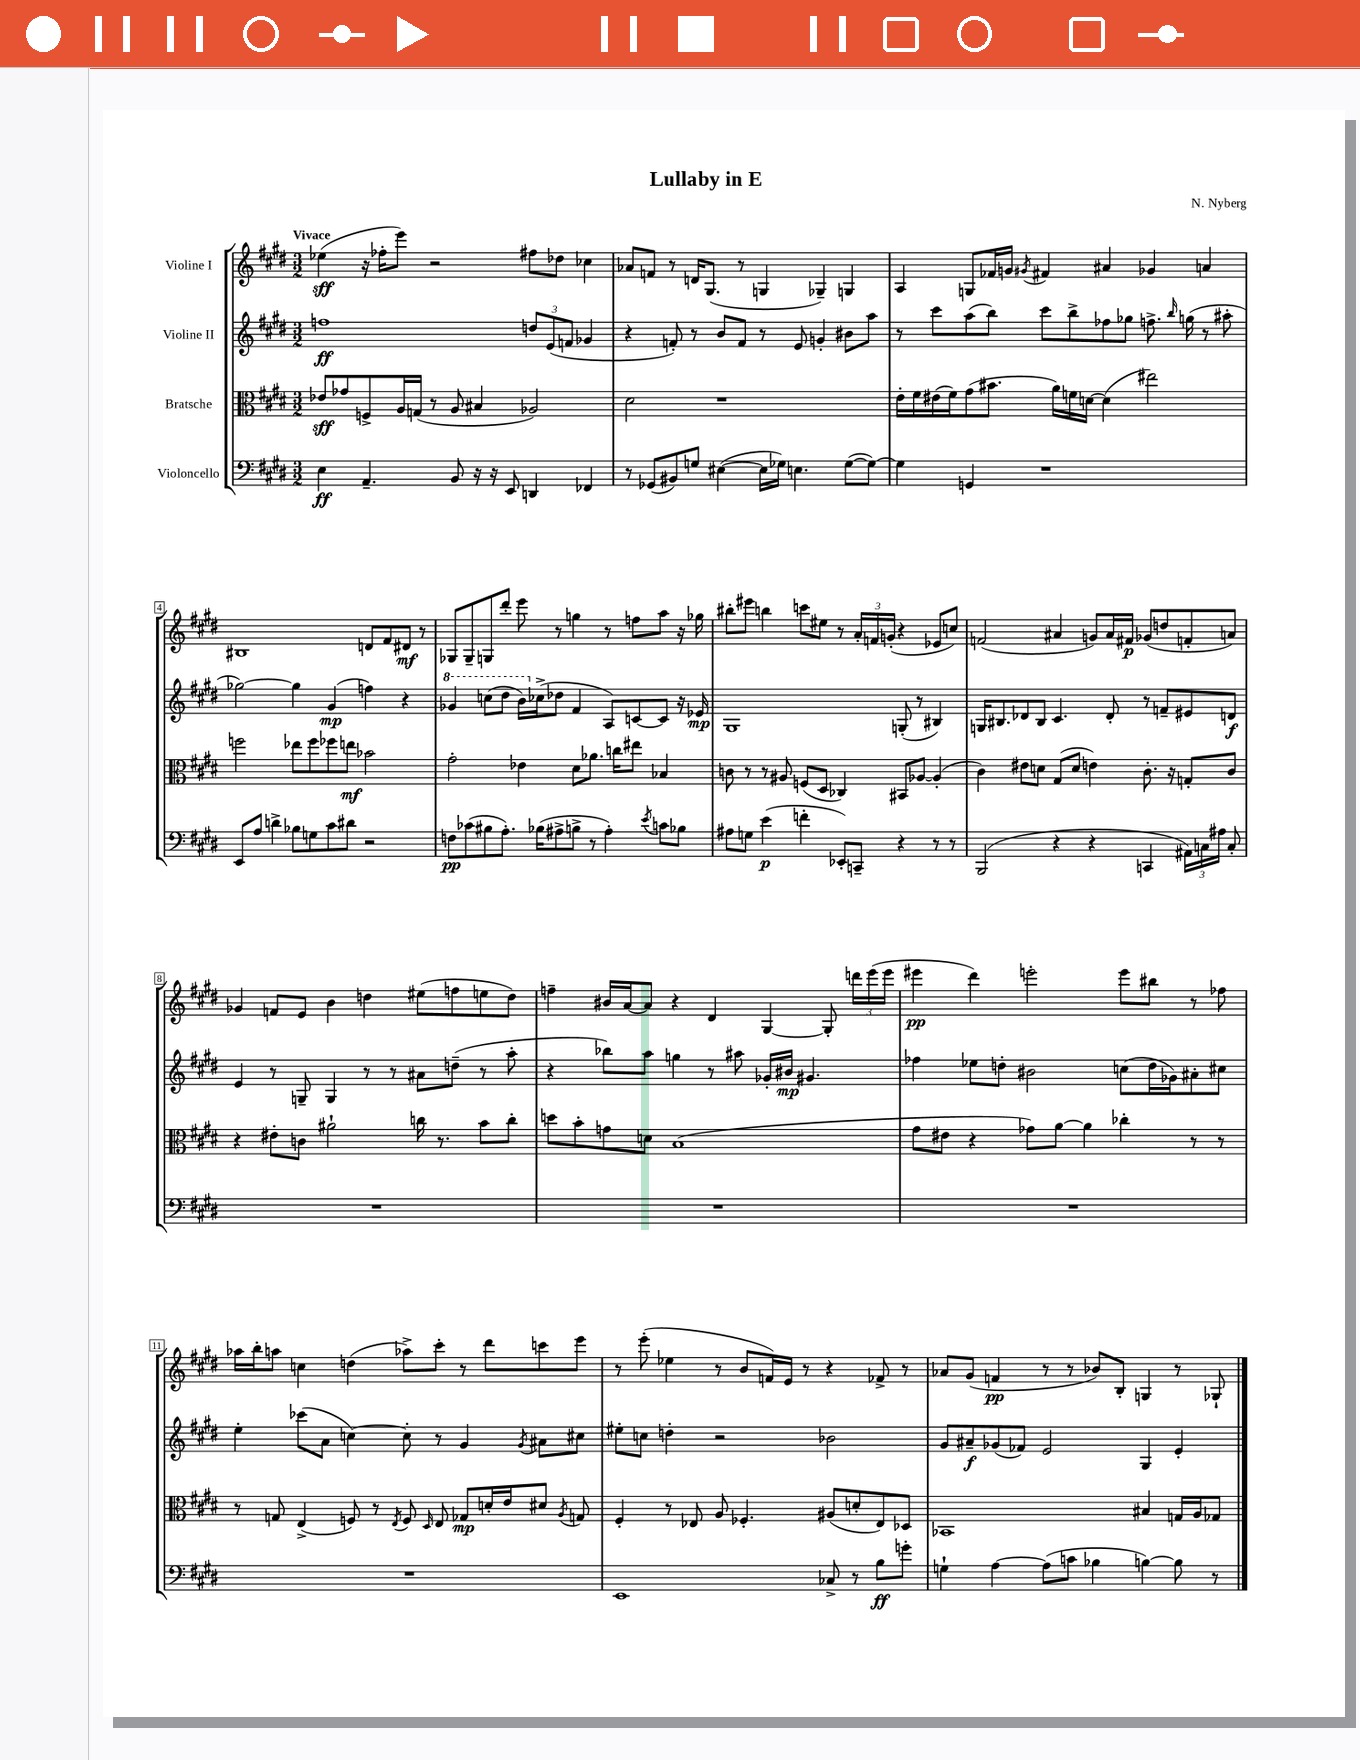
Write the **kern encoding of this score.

**kern	**kern	**kern	**kern
*staff4	*staff3	*staff2	*staff1
*clefF4	*clefC3	*clefG2	*clefG2
*k[f#c#g#d#]	*k[f#c#g#d#]	*k[f#c#g#d#]	*k[f#c#g#d#]
*M3/2	*M3/2	*M3/2	*M3/2
4E	8e-	1ff	(4ee-
.	8g-	.	.
4.AA~	8F^	.	16r
.	.	.	16ff-'
.	16A	.	8eee)
.	(16G	.	.
.	8r	.	2r
8BB	8A	.	.
16r	4B#	.	.
16r	.	.	.
8EE	.	.	.
4DD	2A-)	12dd	8ff#
.	.	(12e	.
.	.	.	8dd-
.	.	12f	.
4FF-	.	4g-	4cc-
=	=	=	=
8r	2d#	4r	8a-
(8GG-	.	.	8f
8BB#)	.	8f')	8r
8G	.	8r	16d
.	.	.	(8.G#
([4E#	1r	8b	.
.	.	8f	8r
16E#]	.	8r	4G
16G-)	.	.	.
4.E	.	8e	.
.	.	4g'	4G-~)
([8G-	.	8b#	4G
8G-_)	.	8aa	.
=	=	=	=
4G-]	16e'	8r	4A
.	16f#	.	.
.	(16e#	8ccc#	.
.	16f#)	.	.
4GG	(8g#	(8aa	8G
.	8.b#	8bb)	16f-
.	.	.	16g
.	.	.	8qg#
1r	.	8ccc#	4f#
.	16a)	.	.
.	16f	8bb^	.
.	[16d	.	.
.	(4d]	8ff-	4a#
.	.	8gg-	.
.	2ee#)	8.ff^	4g-
.	.	16qqbb	.
.	.	(16gg	.
.	.	8r	4a
.	.	8aa#'	.
=	=	=	=
8EE	2ff	[2gg-)	1B#
8A	.	.	.
4d^	.	.	.
8B-	8ee-	4gg-]	.
8G	8ff	.	.
8c#	8ff-	(4g#	.
8d#	8ee	.	.
2r	2b-	4ff)	8d
.	.	.	8f#
.	.	4r	8d#
.	.	.	8r
=	=	=	=
8F	2g#'	4gg-	8G-
(8c-	.	.	8G-~
8B#	.	(8ccc	8G
8.A')	.	8ddd#	8ddd#'
.	4e-	16bb)	8eee
(16B-	.	(16cc-^	.
8A#^	.	8dd-	8r
8B^	8d#	4f#	4gg
8r	8.a-	.	.
4A#')	.	8A)	8r
.	16cc	.	.
.	8ee#	[8c	8ff
8qe	.	.	.
8c	4B-	8c]	8aa
8B-	.	16r	16r
.	.	16e-	16gg-
=	=	=	=
8A#	8c	1G#	8bb#'
8G	8r	.	8eee#
(4e	8r	.	4bb
.	8A#	.	.
4f'	(8F	.	8ccc
.	8D#	.	8ee#
8EE-')	4C-)	.	8r
8CC~	.	.	24a'
.	.	.	24f
.	.	.	(24g'
4r	8BB#	(8G'	4r
.	[8A-	8r	.
8r	(4A-']	4B#)	8e-
8r	.	.	8cc)
=	=	=	=
(2BBB	4c#)	16G	(2f
.	.	8.B#	.
.	8e#	8d-	.
.	8d	8B#	.
4r	(8G#	4.c#	4a#
.	8d	.	.
4r	4e)	.	8g)
.	.	8d-'	16a#
.	.	.	16f#
4CC	8.c#'	8r	(8g-
.	.	8f~	8dd
.	16r	.	.
24AA#)	8G'	8e#	8f'
24C	.	.	.
24A#	.	.	.
8C'	8c#	8d	8a)
=	=	=	=
1.r	4r	4e	4g-
.	8e#'	8r	8f
.	8c	8G~	8e
.	2a#`	4G	4b
.	.	8r	4dd
.	.	8r	.
.	16cc	8a#	(8ee#
.	8.r	.	.
.	.	(8dd~	8ff
.	8b	8r	8ee
.	8cc'	8aa'	8dd)
=	=	=	=
1.r	8dd	4r	4ff~
.	8b'	.	.
.	8g	8bb-)	16b#
.	.	.	[16a
.	8d	8aa	8a]
.	(1B	4gg	4r
.	.	8r	4d#
.	.	8aa#	.
.	.	16g-'	[4G#
.	.	16b#	.
.	.	4.g#	.
.	.	.	8G#']
.	.	.	24ddd
.	.	.	(24eee
.	.	.	24eee
=	=	=	=
1.r	8g#	4ff-	4eee#
.	8e#	.	.
.	4r	8ee-	4ddd#)
.	.	8dd'	.
.	8g-)	2b#	2eee'
.	[8a	.	.
.	4a]	.	.
.	4cc-'	(8cc	8eee
.	.	16dd	8bb#
.	.	16g-)	.
.	8r	8a#'	8r
.	8r	8cc#	8ff-
=	=	=	=
1.r	8r	4ee'	16aa-
.	.	.	16bb'
.	8G	.	8aa
.	(4E^	(8ccc-	4cc
.	.	8a	.
.	8F)	[4cc)	(4dd
.	8r	.	.
.	8qE	.	.
.	8F	8cc']	8aa-^)
.	16qqD#	.	.
.	8E	8r	8ccc#'
.	8G-	4g#	8r
.	16d'	.	8ddd#
.	16e	.	.
.	.	8qg#	.
.	8d#	8a#	8ccc
.	8qA	.	.
.	8G	8cc#	8eee
=	=	=	=
1EE	4F#'	8ee#'	8r
.	.	8cc	(8eee'
.	8r	4dd'	4ee-
.	8E-	.	.
.	8A	2r	8r
.	4.F-'	.	8b
.	.	.	16f)
.	.	.	16e
.	.	.	8r
8C-^	(8A#	2b-	4r
8r	8d'	.	.
8B	8E-)	.	8f-^
8g'	8D-	.	8r
=	=	=	=
4G`	1BB-	8g#	8a-
.	.	8a#~	(8g#
[4A	.	(8g-	4f
.	.	8f-)	.
(8A]	.	2e	8r
8c	.	.	8r
4B-	.	.	8b-)
.	.	.	8B'
[4B)	4B#	4G#	4G
8B]	16G	4e'	8r
.	16A	.	.
8r	8G-	.	8G-`
==	==	==	==
*-	*-	*-	*-
